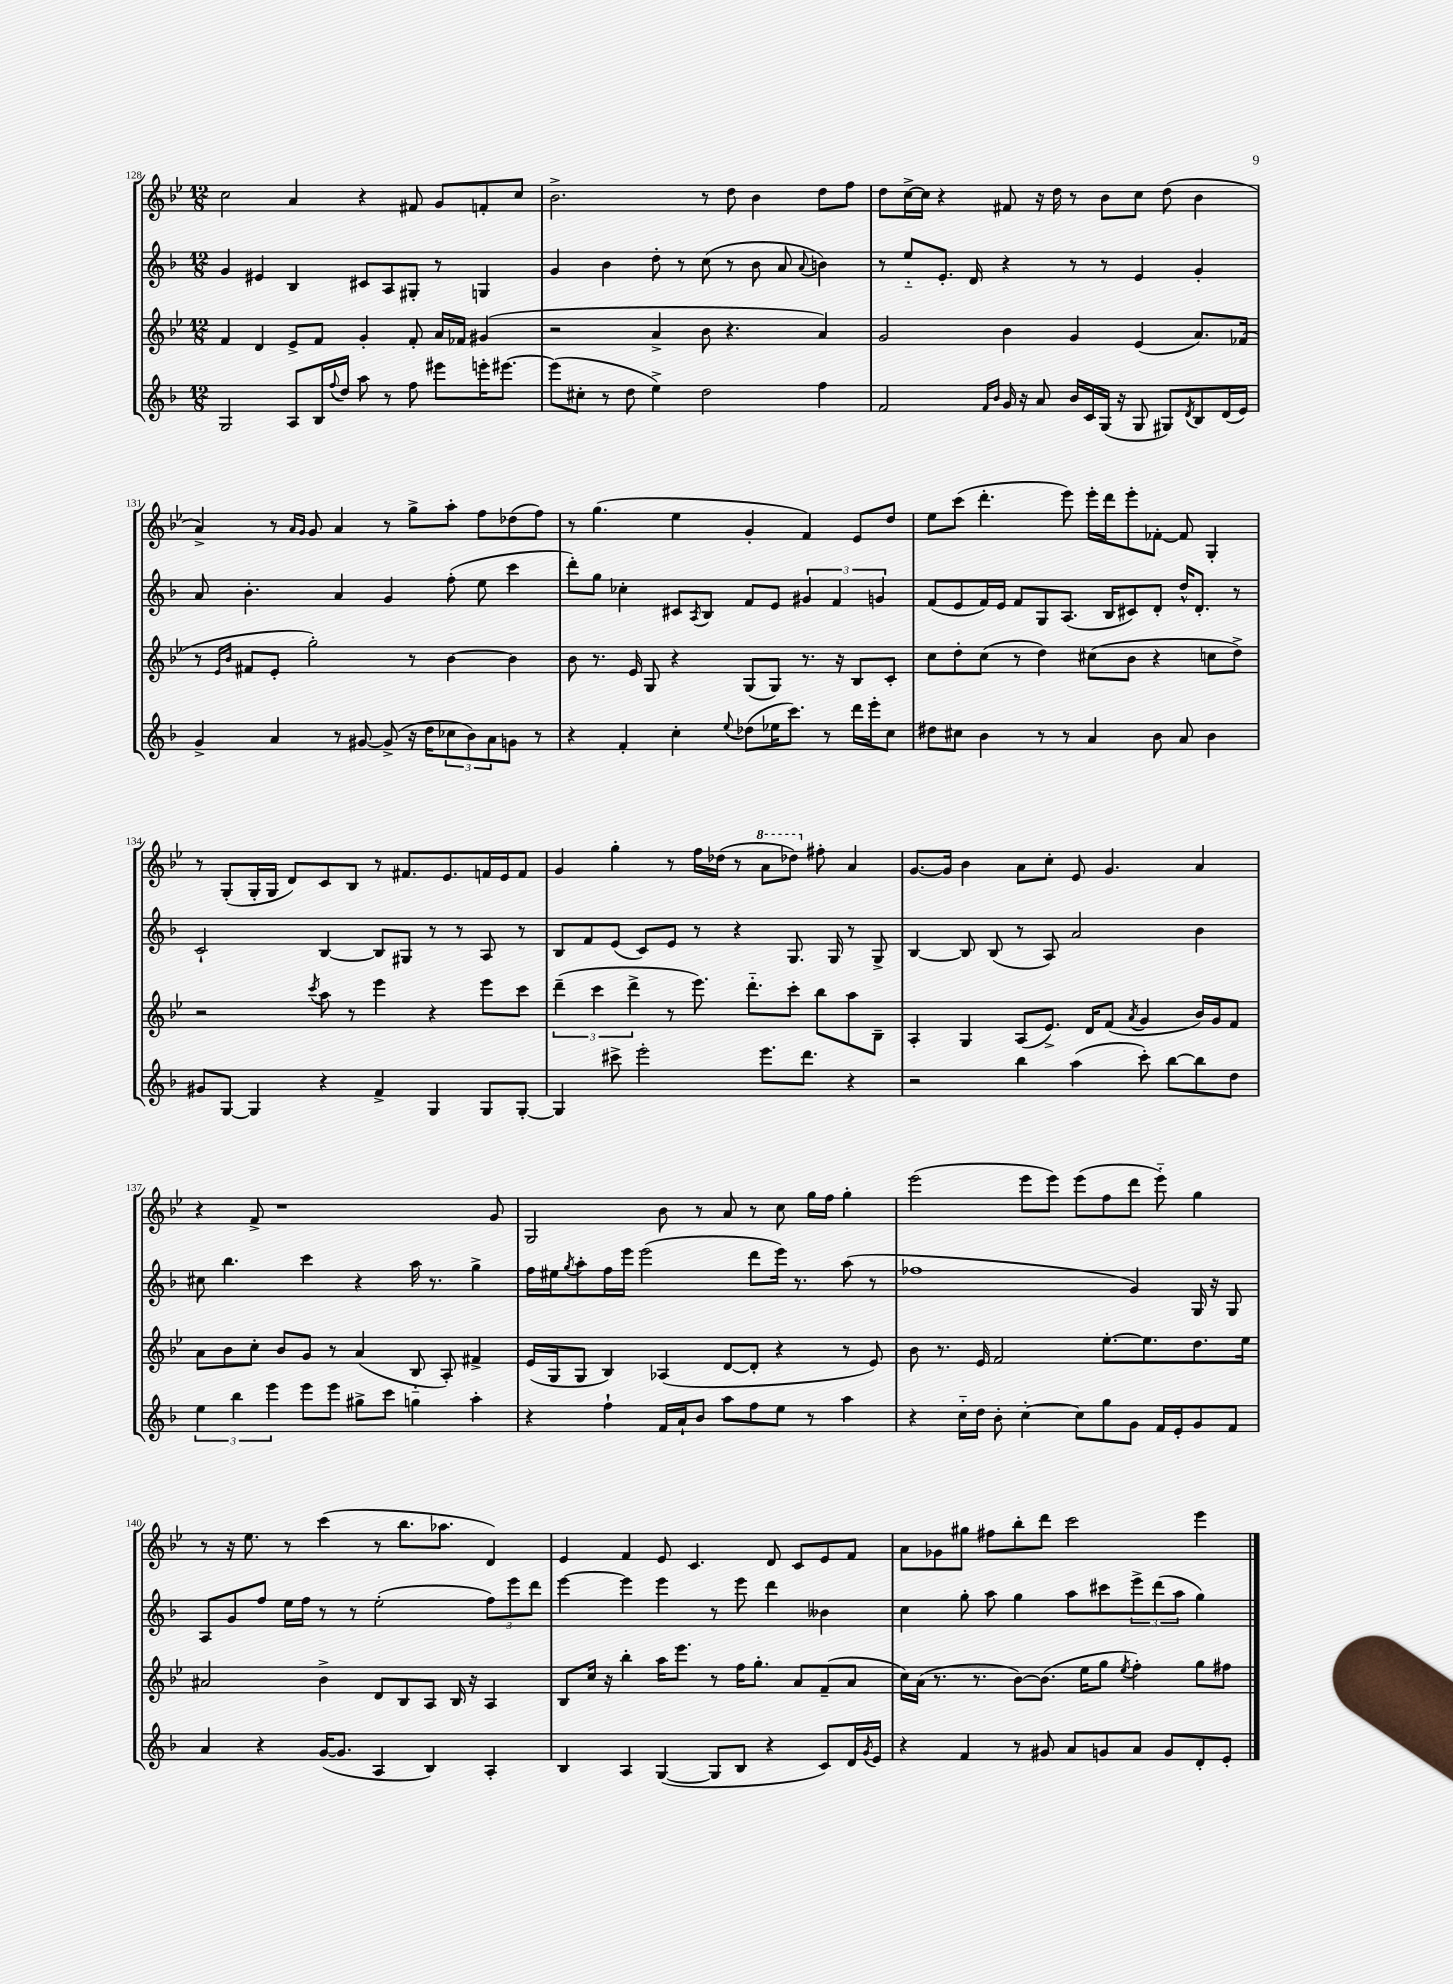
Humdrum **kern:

**kern	**kern	**kern	**kern
*staff4	*staff3	*staff2	*staff1
*clefG2	*clefG2	*clefG2	*clefG2
*k[b-]	*k[b-e-]	*k[b-]	*k[b-e-]
*M12/8	*M12/8	*M12/8	*M12/8
2G	4f	4g	2cc
.	4d	4e#	.
8A	8e-^	4B-	4a
16B-	8f	.	.
8qqff	.	.	.
16dd	.	.	.
8aa	4g'	8c#	4r
8r	.	8A	.
8ff	8f'	8G#'	8f#
8eee#	16a	8r	8g
.	16f-	.	.
16eee'	(4g#	4G	8f'
[8.eee#	.	.	.
.	.	.	8cc
=	=	=	=
(8eee#]	2r	4g	2.b-^
8cc#'	.	.	.
8r	.	4b-	.
8dd	.	.	.
4ee^)	4a^	8dd'	.
.	.	8r	.
2dd	8b-	(8cc	8r
.	4.r	8r	8dd
.	.	8b-	4b-
.	.	8a	.
.	.	8qqa	.
4ff	4a)	4b)	8dd
.	.	.	8ff
=	=	=	=
2f	2g	8r	8dd
.	.	8ee'~	[16cc^
.	.	.	16cc]
.	.	8.e'	4r
.	.	16d	.
16qqf	.	.	.
16qqb-	.	.	.
16g	4b-	4r	8f#
16r	.	.	.
8a	.	.	16r
.	.	.	16dd
16b-	4g	8r	8r
16c	.	.	.
(16G	.	8r	8b-
16r	.	.	.
8G	(4e-	4e	8cc
8G#)	.	.	(8dd
8qd	.	.	.
8B-	8.a)	4g'	4b-
(16d	.	.	.
16e)	(16f-	.	.
=	=	=	=
4g^	8r	8a	4a^)
.	16qqe-	.	.
.	16qqb-	.	.
.	8f#	4.b-'	.
4a	8e-'	.	8r
.	.	.	16qqa
.	.	.	16qqg
.	2gg')	.	8g
8r	.	4a	4a
[8g#	.	.	.
(8g#^]	.	4g	8r
16r	8r	.	8gg^
16dd	.	.	.
12cc-	[4b-	(8ff'	8aa'
12b-)	.	.	.
.	.	8ee	8ff
12a	.	.	.
8g	4b-]	4ccc	(8dd-
8r	.	.	8ff)
=	=	=	=
4r	8b-	8ddd')	8r
.	8.r	8gg	(4.gg
4f'	.	4cc-'	.
.	16e-	.	.
.	8G	.	.
4cc'	4r	8c#	4ee-
.	.	8qA	.
.	.	8B-	.
8qqee	.	.	.
(8dd-	(8G	8f	4g'
16ee-	8G)	8e	.
8.ccc)	.	.	.
.	8.r	6g#	4f)
8r	.	.	.
.	.	6f	.
.	16r	.	.
16ddd	8B-	.	8e-
16eee'	.	.	.
.	.	6g	.
8cc	8c'	.	8dd
=	=	=	=
8dd#	8cc	(8f	8ee-
8cc#	8dd'	8e	(8ccc
4b-	(8cc	16f)	4.ddd'
.	.	16e	.
.	8r	8f	.
8r	4dd)	8G	.
8r	.	(8.A	8eee-)
4a	(8cc#	.	16eee-'
.	.	16B-	16ddd
.	8b-	8c#)	8eee-'
8b-	4r	8d'	[8f-'
8a	.	16dd^^	8f-]
.	.	8.d'	.
4b-	8cc	.	4G'
.	8dd^)	8r	.
=	=	=	=
8g#	2r	2c`	8r
[8G	.	.	(8G'
4G]	.	.	16G'
.	.	.	16G
.	.	.	8d)
.	8qccc	.	.
4r	8aa	[4B-	8c
.	8r	.	8B-
4f^	4eee-	8B-]	8r
.	.	8G#	8.f#
4G	4r	8r	.
.	.	.	8.e-
.	.	8r	.
8G	8eee-	8A	16f
.	.	.	16e-
[8G'	8ccc	8r	8f
=	=	=	=
4G]	(6ddd~	8B-	4g
.	.	8f	.
.	6ccc	.	.
8ccc#^	.	(8e	4gg'
.	6ddd^	.	.
2eee'	.	8c)	.
.	8r	8e	8r
.	8.eee-)	8r	16ff
.	.	.	(16dd-
.	.	4r	8r
.	8.ddd'~	.	.
8.eee	.	.	8aa
.	8ccc'	8.G	8ddd-)
8.ddd	.	.	.
.	8bb-	.	8ff#'
.	.	16G	.
4r	8aa	8r	4a
.	8B-~	8G^	.
=	=	=	=
2r	4A'	[4B-	[8.g
.	.	.	16g]
.	4G	8B-]	4b-
.	.	(8B-	.
4bb-	(8A	8r	8a
.	8.e-^)	8A)	8cc'
(4aa	.	2a	8e-
.	16d	.	.
.	(8f	.	4.g
.	8qa	.	.
8ccc')	4g	.	.
[8bb-	.	.	.
8bb-]	16b-)	4b-	4a
.	16g	.	.
8dd	8f	.	.
=	=	=	=
6ee	8a	8cc#	4r
.	8b-	4.bb-	.
6bb-	.	.	.
.	8cc'	.	8f^
6eee	.	.	.
.	8b-	.	1r
8eee	8g	4ccc	.
8eee	8r	.	.
8gg#^	(4a	4r	.
8ccc	.	.	.
4gg	8B-'~	16aa	.
.	.	8.r	.
.	8A')	.	.
4aa'	4f#^	4gg^	.
.	.	.	8g
=	=	=	=
4r	(16e-	16ff	2G
.	16G	16ee#	.
.	.	8qgg	.
.	8G	8aa'	.
4ff`	4B-)	16ff	.
.	.	16eee	.
.	.	(2eee	.
16f	(4A-	.	8b-
16a`	.	.	.
8b-	.	.	8r
8aa	[8d	.	8a
8ff	8d']	8ddd	8r
8ee	4r	16eee)	8cc
.	.	8.r	.
8r	.	.	16gg
.	.	.	16ff
4aa	8r	(8aa	4gg'
.	8e-)	8r	.
=	=	=	=
4r	8b-	1ff-	(2eee-
.	8.r	.	.
16cc'~	.	.	.
16dd	16e-	.	.
8b-'	2f	.	.
[4cc'	.	.	8eee-
.	.	.	8eee-)
8cc]	.	.	(8eee-
8gg	[8.ee-'	.	8ff
8g	.	4g)	8ddd
.	8.ee-]	.	.
16f	.	.	8eee-'~)
16e'	.	.	.
8g	8.dd	16G	4gg
.	.	16r	.
8f	.	8G	.
.	16ee-	.	.
=	=	=	=
4a	2a#	8A	8r
.	.	8g	16r
.	.	.	8.ee-
4r	.	8ff	.
.	.	16ee	8r
.	.	16ff	.
([16g	4b-^	8r	(4ccc
8.g]	.	.	.
.	.	8r	.
4A	8d	(2ee'	8r
.	8B-	.	8.bb-
4B-)	8A	.	.
.	.	.	8.aa-
.	16B-	.	.
.	16r	.	.
4A'	4A	12ff)	4d)
.	.	12eee	.
.	.	12ddd	.
=	=	=	=
4B-	8B-	[4eee	4e-
.	16cc	.	.
.	16r	.	.
4A	4bb-'	4eee]	4f
([4G	16aa	4eee	8e-
.	8.eee-	.	.
.	.	.	4.c
8G]	8r	8r	.
8B-	16ff	8eee	.
.	8.gg'	.	.
4r	.	4ddd	8d
.	8a	.	8c
8c)	(8f~	4b--	8e-
16d	8a	.	8f
8qg	.	.	.
16e	.	.	.
=	=	=	=
4r	16cc)	4cc	8a
.	(16a	.	.
.	8.r	.	8g-
4f	.	8gg'	8gg#
.	8.r	.	.
.	.	8aa	8ff#
8r	[8b-)	4gg	8bb-'
8g#	(8.b-]	.	8ddd
8a	.	8aa	2ccc
.	16ee-	.	.
8g	8gg	8ccc#	.
.	8qee-	.	.
8a	4ff')	12eee^	.
.	.	(12ddd	.
8g	.	.	.
.	.	12aa	.
8d'	8gg	4gg)	4eee-
8e'	8ff#	.	.
==	==	==	==
*-	*-	*-	*-
